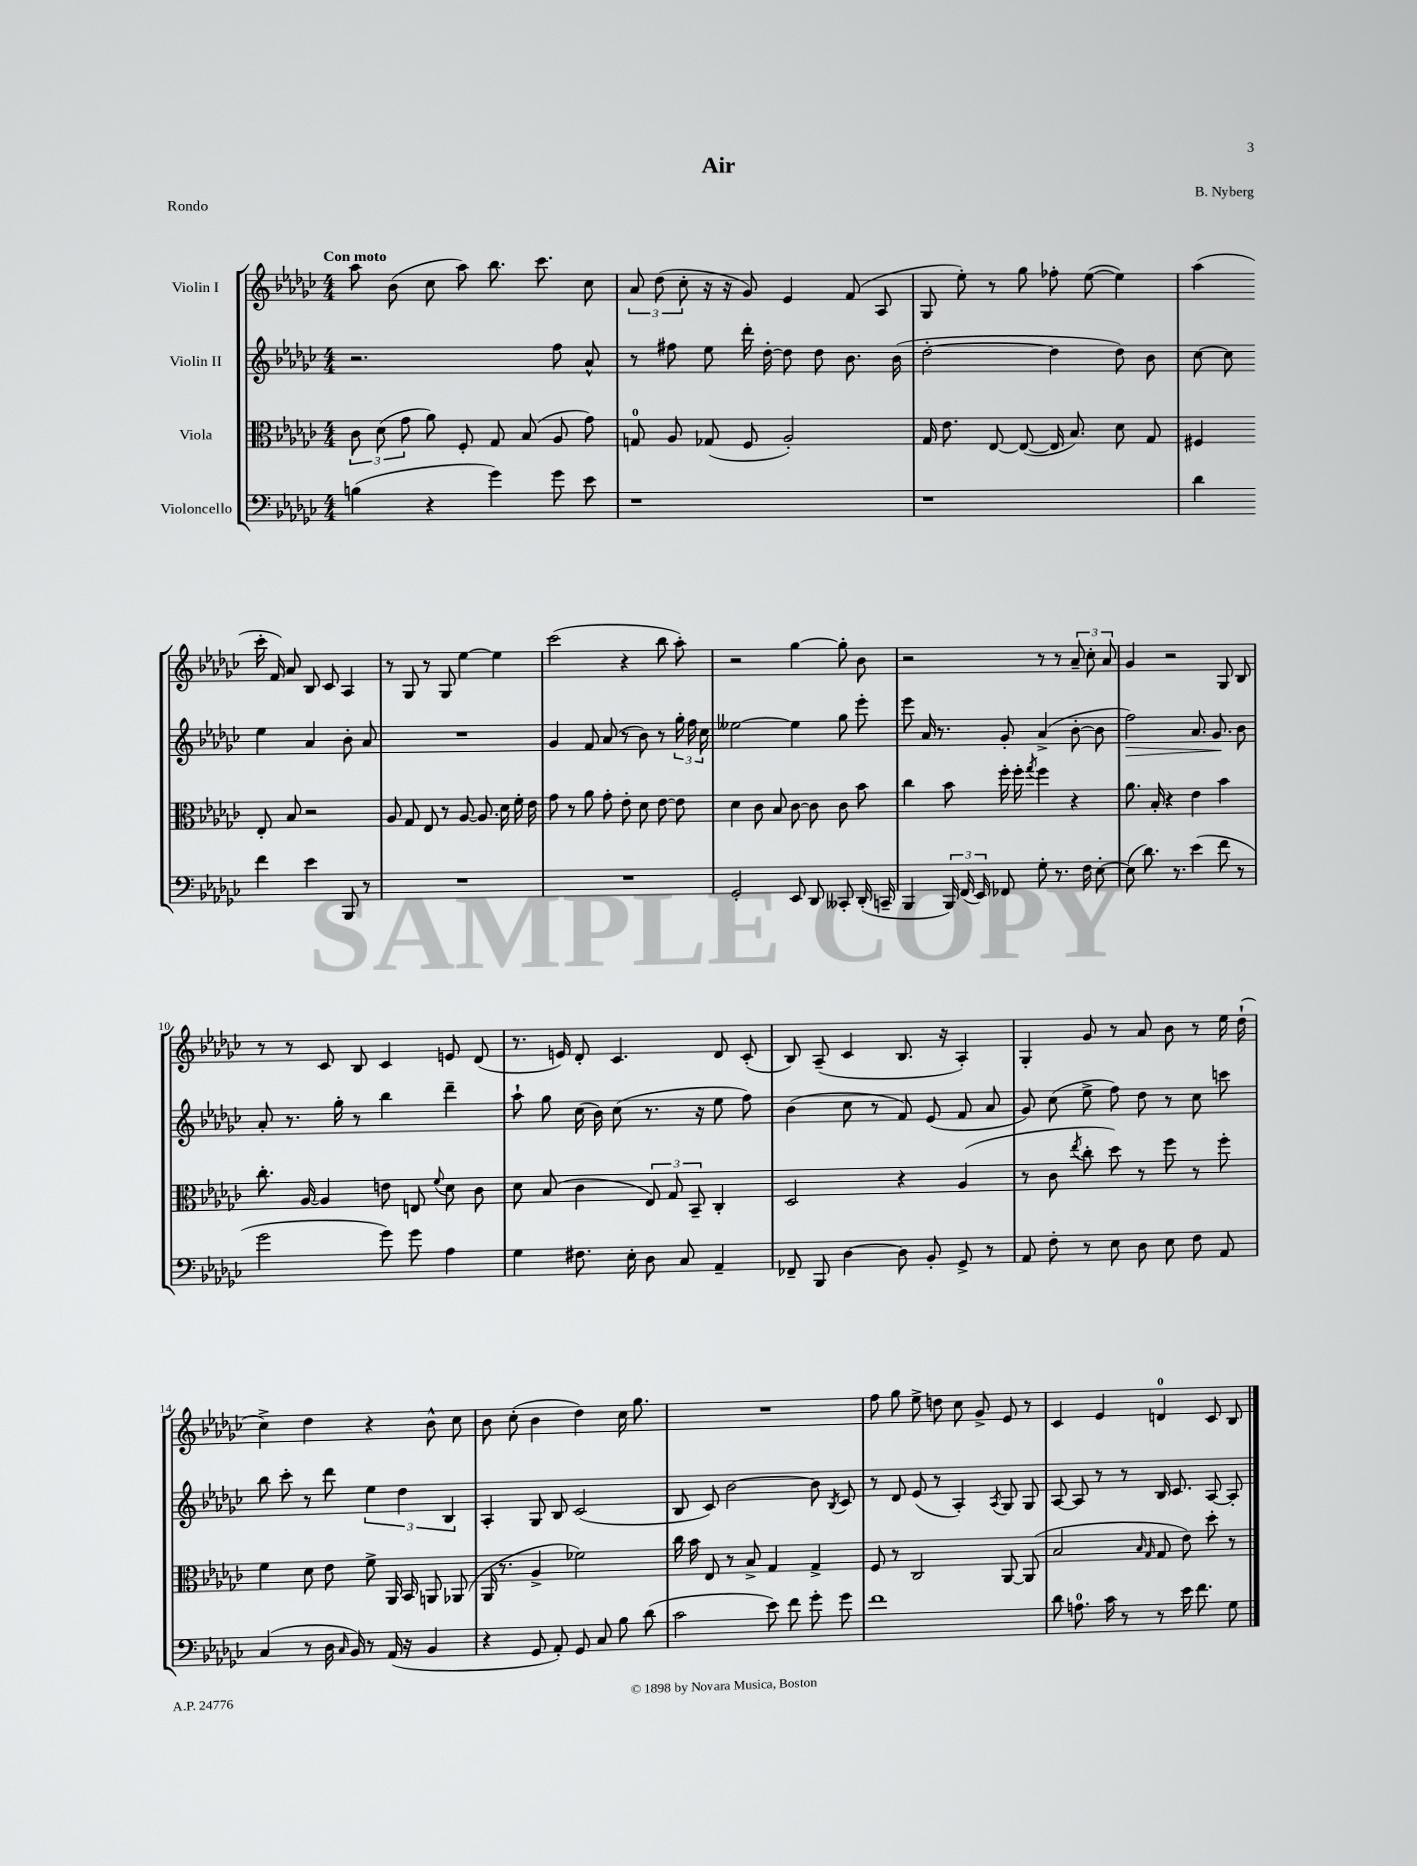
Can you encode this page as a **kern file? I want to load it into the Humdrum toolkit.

**kern	**kern	**kern	**kern
*staff4	*staff3	*staff2	*staff1
*clefF4	*clefC3	*clefG2	*clefG2
*k[b-e-a-d-g-c-]	*k[b-e-a-d-g-c-]	*k[b-e-a-d-g-c-]	*k[b-e-a-d-g-c-]
*M4/4	*M4/4	*M4/4	*M4/4
(4B	12c-	2.r	8aa-
.	(12d-	.	.
.	.	.	(8b-
.	12g-	.	.
4r	8a-)	.	8cc-
.	8F'	.	8aa-)
4g-)	8G-	.	8.bb-
.	(8B-	.	.
.	.	.	8.ccc-
8g-	8A-	8ff	.
8e-	8g-)	8a-^^	8cc-
=	=	=	=
1r	8G	8r	12a-
.	.	.	(12dd-
.	8A-	8ff#	.
.	.	.	12cc-'
.	(8G-	8ee-	16r
.	.	.	16r
.	8F	16ddd-'	8g-)
.	.	[16dd-'	.
.	2A-')	8dd-]	4e-
.	.	8dd-	.
.	.	8.b-	(8f
.	.	.	8A-
.	.	(16b-	.
=	=	=	=
1r	16G-	[2dd-'	8G-
.	8.e-	.	.
.	.	.	8ee-')
.	[8E-	.	8r
.	(8E-_	.	8gg-
.	16E-]	4dd-]	8ff-'
.	8.B-)	.	.
.	.	.	([8ee-
.	8d-	8dd-)	4ee-])
.	8G-	8b-	.
=	=	=	=
4d-	4F#	[8cc-	(4aa-
.	.	8cc-]	.
4f	8E-'	4ee-	16ccc-'
.	.	.	16f)
.	8B-	.	8a-
4e-	2r	4a-	8B-
.	.	.	8c-
8BBB-	.	8b-'	4A-
8r	.	8a-	.
=	=	=	=
1r	8A-	1r	8r
.	8G-	.	8G-
.	8E-	.	8r
.	8r	.	8G-
.	[8A-	.	[4ee-
.	8.A-]	.	.
.	.	.	4ee-]
.	16d-	.	.
.	16f'	.	.
.	16e-	.	.
=	=	=	=
1r	8g-	4g-	(2ccc-
.	8r	.	.
.	8a-	8f	.
.	8g-'	(8a-	.
.	8e-'	8r	4r
.	8d-	8b-)	.
.	[8e-	8r	8bb-
.	8e-]	24gg-'	8aa-')
.	.	24ff	.
.	.	24cc-	.
=	=	=	=
2GG-'	4d-	[2ee--	2r
.	8c-	.	.
.	8B-	.	.
8EE-	[8c-	4ee--]	[4gg-
8DD-	8c-]	.	.
8CC--'	8c-	8gg-	8gg-']
(16DD-'	8b-	8eee-'	8b-
16CC~	.	.	.
=	=	=	=
4BBB-	4cc-	8eee-	2r
.	.	16a-	.
.	.	8.r	.
24BBB-)	8b-	.	.
(24FF	.	.	.
24EE-)	.	.	.
8FF-	16ff'	8g-'	.
.	16ff'	.	.
.	8qgg-	.	.
8G-'	4ff	(4a-^	8r
8.r	.	.	8r
.	4r	[8b-'	12a-~
16F	.	.	.
.	.	.	12cc-'
[8E-'	.	8b-]	.
.	.	.	12a-
=	=	=	=
(8E-]	8.a-	2ff)	4g-
8.d-)	.	.	.
.	16B-'	.	.
.	4r	.	2r
8.r	.	.	.
(4e-	4e-	8.a-	.
.	.	8.g-	.
8f	4b-	.	8G-
8r	.	8b-	8B-
=	=	=	=
2g-	8.cc-'	8a-'	8r
.	.	8.r	8r
.	[16A-	.	.
.	4A-]	.	8c-
.	.	16gg-'	.
.	.	8r	8B-
8g-)	8e	4bb-	4c-
8g-	8E	.	.
.	8qqf	.	.
4A-	8d-	4ddd-~	8e
.	8c-	.	(8d-
=	=	=	=
4G-	8d-	8aa-`	8.r
.	(8B-	8gg-	.
.	.	.	16e)
8.F#	4c-	(16cc-	8d-'
.	.	16b-)	.
.	.	(8cc-	4.c-
16E-'	.	.	.
8D-	12E-)	8.r	.
.	12G-	.	.
8C-	.	.	.
.	12BB-~	.	.
.	.	16r	.
4AA-~	4C-'	8ee-	8d-
.	.	8ff)	(8c-'
=	=	=	=
8FF-~	2D-	(4b-	8B-)
8BBB-	.	.	(8A-~
[4D-	.	8cc-	4c-
.	.	8r	.
8D-]	4r	8f)	8.B-
8BB-'	.	(8e-	.
.	.	.	16r
8GG-^	(4A-	8f	4A-')
8r	.	8a-	.
=	=	=	=
8AA-	8r	8g-)	4G-'
8F'	8c-	(8cc-	.
.	8qee-	.	.
8r	8cc-'	8ee-^	8g-
8E-	8dd-)	8ff)	8r
8D-	8r	8dd-	8a-
8E-	8ff	8r	8b-
8F	8r	8cc-	8r
8AA-	8ff'	8ccc	16ee-
.	.	.	(16dd-`
=	=	=	=
(4C-	4f	8bb-	4cc-^)
.	.	8ccc-'	.
8r	8d-	8r	4dd-
16D-	8e-	8ddd-	.
16qqC-	.	.	.
16BB-)	.	.	.
8r	8f^	6ee-	4r
(16AA-	16AA-	.	.
.	.	6dd-	.
16r	16BB-	.	.
4BB-	8AA	.	8b-^^
.	.	6B-	.
.	(8AA-	.	8cc-
=	=	=	=
4r	16AA-	4A-'	8b-
.	8.r	.	.
.	.	.	(8cc-'
8GG-	4A-^	8G-	4b-
8AA-')	.	8B-	.
8GG-	2f-)	(2c-	4dd-)
8C-	.	.	.
8B-	.	.	16cc-
.	.	.	8.gg-
(8d-	.	.	.
=	=	=	=
2c-	16cc-	8B-	1r
.	16b-	.	.
.	8E-	8c-)	.
.	8r	[2b-	.
.	8B-^	.	.
8e-)	4G-	.	.
8f	.	.	.
8g-'	4G-^	8b-]	.
.	.	8qB-	.
8g-	.	8c-	.
=	=	=	=
1f	8F	8r	8ff
.	8r	8d-	8gg-
.	2C-	(8e-	8ee-^
.	.	8r	8dd
.	.	4A-')	8cc-
.	.	.	8g-^
.	.	8qA-	.
.	[8AA-	8G-	8e-
.	(8AA-]	8G-	8r
=	=	=	=
8d-	2B-	[8A-	4c-
8.A	.	8A-]	.
.	.	8r	4e-
16c-	.	.	.
8r	.	8r	.
.	16qqB-	.	.
.	16qqG-	.	.
8r	8G-	16B-	4d
.	.	8.c-	.
16e-	8e-)	.	.
8.f	.	.	.
.	8dd-'	[8A-	8c-
8G-	8r	8A-']	8B-
==	==	==	==
*-	*-	*-	*-
